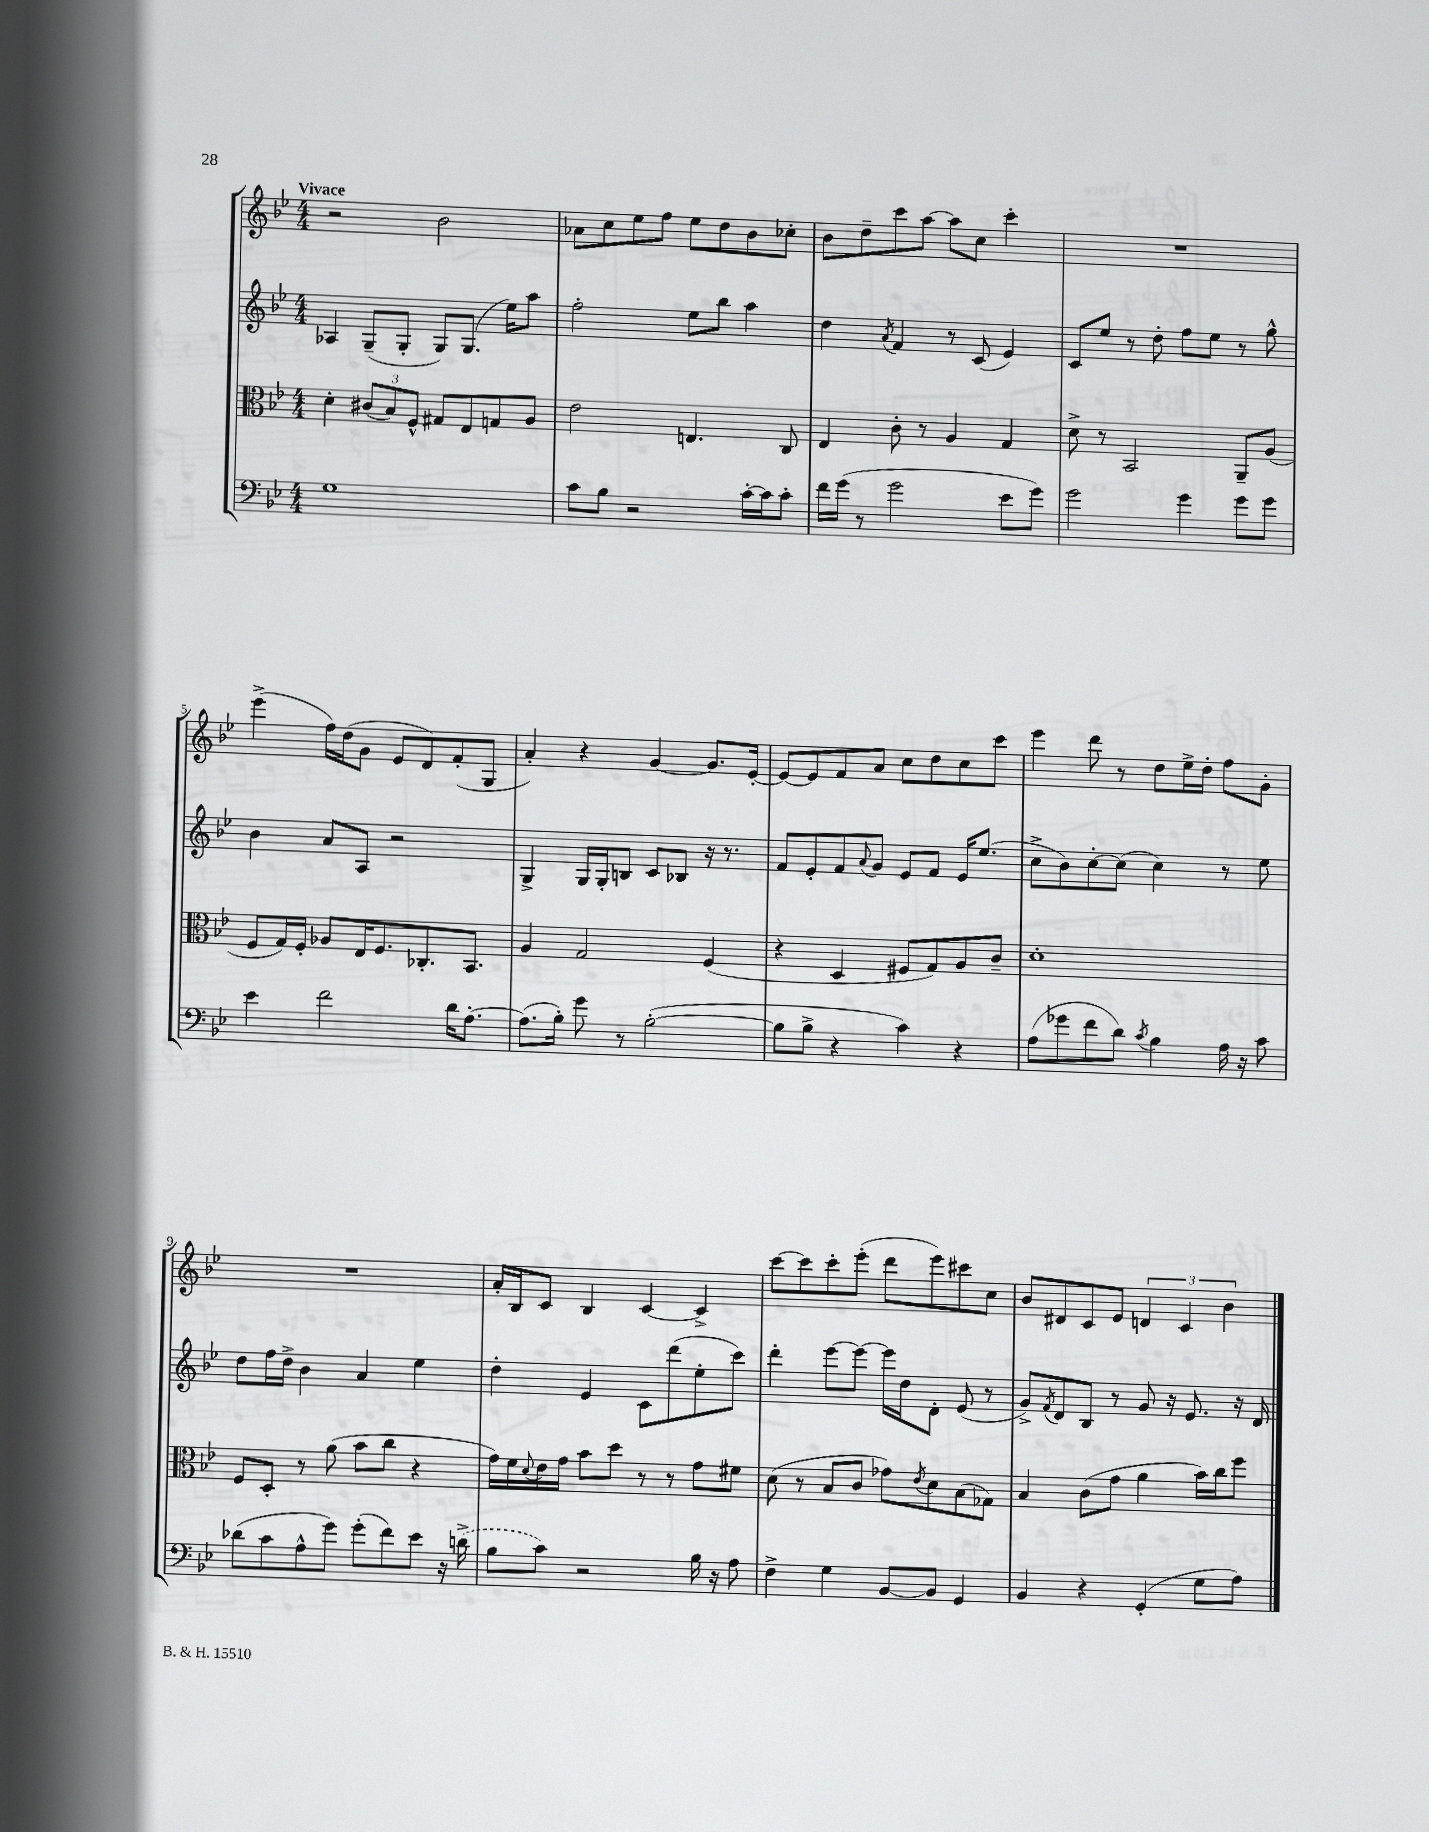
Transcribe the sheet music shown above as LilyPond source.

<<
\new StaffGroup <<
\new Staff = "s0" {
    \clef treble \key bes \major \numericTimeSignature \time 4/4 \tempo "Vivace"
    r2 bes'2 |
    aes'8 c''8 ees''8 f''8 ees''8 d''8 bes'8 ces''8-. |
    bes'8 d''8-- c'''8 a''8~ a''8 c''8 c'''4-. |
    R1 |
    ees'''4->( f''16) d''16( g'8 ees'8 d'8) f'8-.( g8 |
    a'4-.) r4 g'4~ g'8. ees'16~-. |
    ees'8~ ees'8 f'8 a'8 c''8 d''8 c''8 c'''8 |
    ees'''4 d'''8 r8 d''8 ees''16-> d''16-. f''8 g'8-. |
    R1 |
    a'16-. bes16 c'8 bes4 c'4~ c'4-> |
    c'''8~ c'''8 c'''8-. ees'''8-.( d'''8 ees'''8) cis'''8 c''8 |
    bes'8 dis'8 c'8 ees'8 \tuplet 3/2 { d'4 c'4 bes'4 } \bar "|." |
}
\new Staff = "s1" {
    \clef treble \key bes \major \numericTimeSignature \time 4/4
    aes4 g8--( g8-. g8) g8.( ees''16) a''8 |
    f''2-. ees''8 bes''8 a''4 |
    d''4 \acciaccatura { a'8 } f'4 r8 c'8( ees'4) |
    c'8 ees''8 r8 d''8-. f''8 ees''8 r8 g''8-^ |
    bes'4 a'8 a8 r2 |
    g4-> g16 g16-. b8 c'8 bes8 r16 r8. |
    f'8 ees'8-. f'8 \appoggiatura { a'8 } g'8 ees'8 f'8 ees'16 ees''8.( |
    c''8-> bes'8) c''8~-. c''8( c''4) r8 ees''8 |
    d''8 f''16 d''16-> bes'4 a'4 ees''4 |
    d''4-. ees'4 c'8 d'''8( ees''8-. c'''8) |
    d'''4-. ees'''8~ ees'''8~ ees'''16 d''16 d'8-. ees'8( r8 |
    g'8->) \acciaccatura { f'8 } d'8 bes8 r8 g'8 r16 ees'8. r16 d'16 \bar "|." |
}
\new Staff = "s2" {
    \clef alto \key bes \major \numericTimeSignature \time 4/4
    d'4-. \tuplet 3/2 { cis'8( bes8) f8-^ } gis8 ees8 g8 a8 |
    ees'2 e4. c8 |
    ees4 c'8-. r8 a4 g4 |
    d'8-> r8 bes,2 a,8-- a8( |
    f8 g16) f16-. aes8 ees16 f8. ces8.-. bes,8. |
    a4 g2 f4( |
    r4 d4 fis8 g8) a8 c'8-- |
    d'1-. |
    f8 d8-. r8 a'8( bes'8 c''8 r4 |
    g'16) f'16 \appoggiatura { d'8 } ees'16 g'16 bes'8 d''8 r8 r8 g'8 fis'8 |
    d'8( r8 bes8 c'8 ges'8) \acciaccatura { ees'8 } d'8 bes8( ges8) |
    bes4 c'8( g'8 a'4 bes'16) c''16 f''8 \bar "|." |
}
\new Staff = "s3" {
    \clef bass \key bes \major \numericTimeSignature \time 4/4
    g1 |
    c'8 bes8 r2 c'16~-. c'16 c'8-. |
    f'16 g'16( r8 g'2 ees'8 g'8) |
    g'2 g'4 g'8 g'8 |
    ees'4 f'2 d'16 a8.~-. |
    a8.( bes16-.) g'8 r8 bes2~-.( |
    bes8 bes8-> r4 c'4) r4 |
    a8( ges'8 f'8 d'8) \acciaccatura { c'8 } bes4 a16 r16 c'8 |
    des'8( c'8 a8-^ g'8) g'8-.( f'8) ees'8 r16 \once \slurDashed d'16->( |
    bes8 c'8) r2 bes16 r16 a8 |
    f4-> g4 bes,8~ bes,8 g,4 |
    bes,4 r4 g,4-.( g8 a8) \bar "|." |
}
>>
>>
